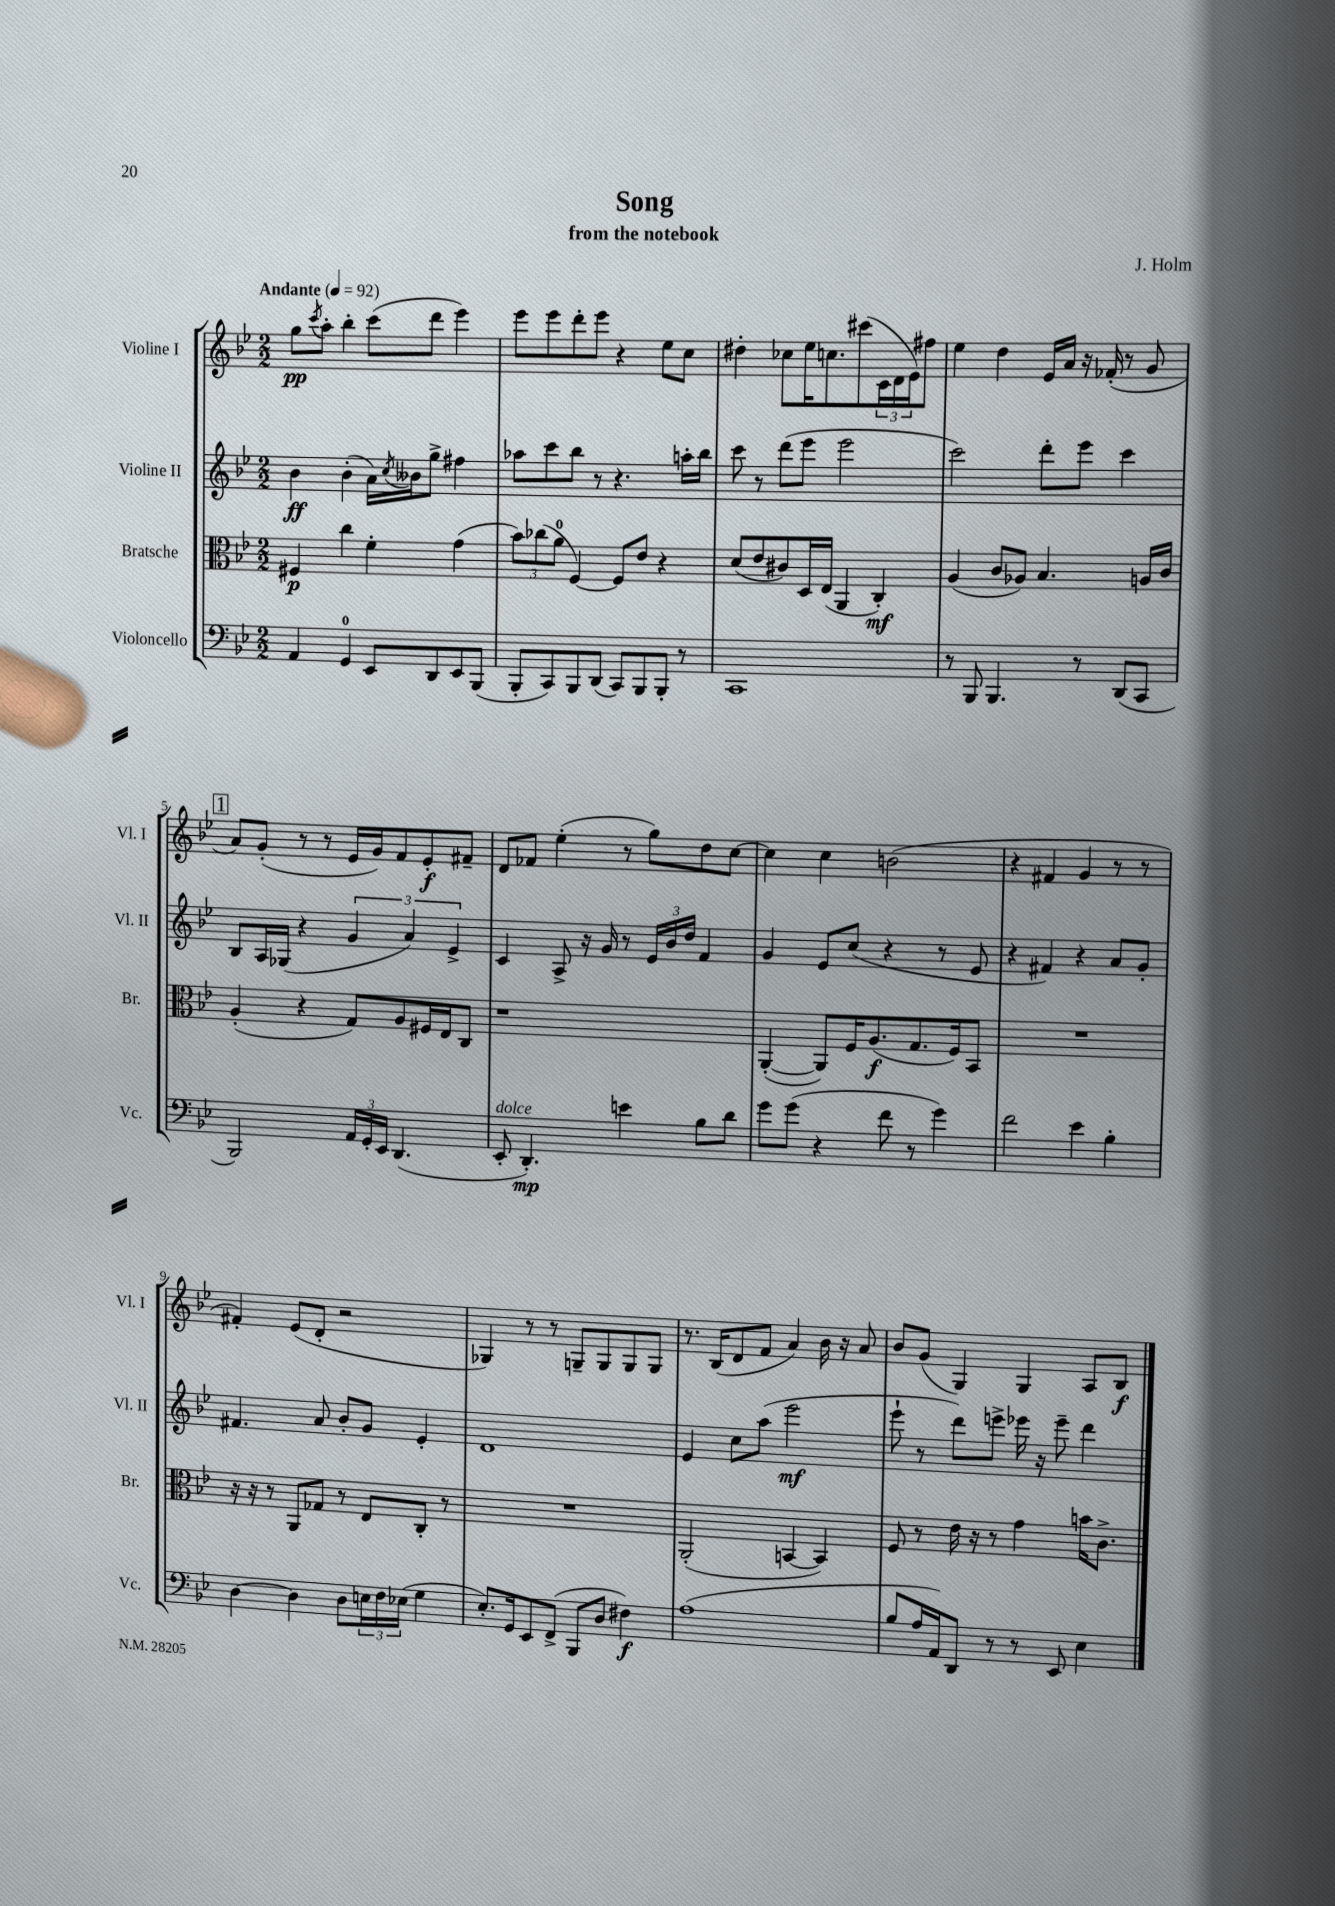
\header { title = "Song" composer = "J. Holm" subtitle = "from the notebook" }
<<
\new StaffGroup <<
\new Staff = "s0" \with { instrumentName = "Violine I" shortInstrumentName = "Vl. I" } {
    \clef treble \key bes \major \numericTimeSignature \time 2/2 \tempo "Andante" 4 = 92
    g''8\pp \acciaccatura { c'''8 } a''8-. bes''4-. c'''8( d'''8 ees'''4) |
    ees'''8 ees'''8 d'''8-. ees'''8 r4 ees''8 c''8 |
    dis''4-. ces''8 ees''16 c''8. cis'''8( \tuplet 3/2 { c'16 d'16 ees'16) } fis''8 |
    ees''4 d''4 ees'16 a'16 r16 fes'16-.( r8 g'8 |
    \mark \markup { \box "1" } a'8) g'8-.( r8 r8 ees'16 g'16) f'8 ees'8-.\f fis'8-- |
    d'8 fes'8 ees''4-.( r8 g''8) d''8 c''8~ |
    c''4 c''4 b'2( |
    r4 fis'4 g'4 r8 r8 |
    fis'4-.) ees'8( d'8-. r2 |
    ges4) r8 r8 g8-- g8 g8 g8 |
    r8. bes16( d'8 f'8 a'4) bes'16 r16 a'8 |
    bes'8 g'8( g4) g4 a8 bes8\f \bar "|." |
}
\new Staff = "s1" \with { instrumentName = "Violine II" shortInstrumentName = "Vl. II" } {
    \clef treble \key bes \major \numericTimeSignature \time 2/2
    bes'4\ff bes'4-.( a'16) \acciaccatura { c''8 } beses'16 g''8-> fis''4 |
    aes''8 c'''8 bes''8 r8 r4. a''16-. bes''16 |
    c'''8 r8 d'''8( ees'''8 ees'''2 |
    c'''2) d'''8-. ees'''8 c'''4 |
    \mark \markup { \box "1" } bes8 a16 ges16( r4 \tuplet 3/2 { g'4 a'4) ees'4-> } |
    c'4 a8-> r16 g'16 r8 \tuplet 3/2 { ees'16 bes'16 d''16 } f'4 |
    g'4 ees'8 c''8( r4 r8 ees'8 |
    r4 fis'4) r4 a'8 g'8-. |
    fis'4. a'8 bes'8-. g'8 ees'4-. |
    d'1 |
    ees'4 c''8 a''8( ees'''2\mf |
    ees'''8-! r8 d'''8) e'''8-> ees'''16 r16 ees'''8-- d'''4 \bar "|." |
}
\new Staff = "s2" \with { instrumentName = "Bratsche" shortInstrumentName = "Br." } {
    \clef alto \key bes \major \numericTimeSignature \time 2/2
    fis4\p c''4 f'4-. g'4( |
    \tuplet 3/2 { bes'8) ces''8( a'8-0 } f4~) f8 ees'8 r4 |
    d'8( ees'8 cis'8) d16 ees16( a,4 c4-.\mf) |
    a4( c'8 aes8) bes4. a16 c'16 |
    \mark \markup { \box "1" } a4-.( r4 g8) a8 fis16 ees16 c8 |
    r1 |
    a,4~-.( a,8) f16 a8.\f( g8. f16) bes,8 |
    R1 |
    r16 r16 r8 a,8 ges8 r8 ees8 c8-. r8 |
    R1 |
    a,2-.( b,4~ b,4) |
    f8 r8 ees'16 r16 r8 g'4 b'16 c'8.-> \bar "|." |
}
\new Staff = "s3" \with { instrumentName = "Violoncello" shortInstrumentName = "Vc." } {
    \clef bass \key bes \major \numericTimeSignature \time 2/2
    a,4 g,4-0 ees,8 d,8 ees,8 bes,,8( |
    bes,,8-. c,8) bes,,8 d,8( c,8) bes,,8 bes,,8-. r8 |
    c,1 |
    r8 bes,,8 bes,,4. r8 d,8( c,8 |
    \mark \markup { \box "1" } bes,,2) \tuplet 3/2 { a,16 g,16-. ees,16 } d,4.( |
    ees,8-.^\markup { \italic "dolce" } d,4.-.\mp) e'4 bes8 d'8 |
    g'8 g'8( r4 f'8 r8 g'4) |
    f'2 ees'4 bes4-. |
    d4~ d4 d8 \tuplet 3/2 { e16 f16 ees16( } g4 |
    ees8.-.) g,16 ees,8 f,8->( bes,,8 d8 fis4\f) |
    a1( |
    bes8 a16 a,16) d,8 r8 r8 ees,8 ees4 \bar "|." |
}
>>
>>
